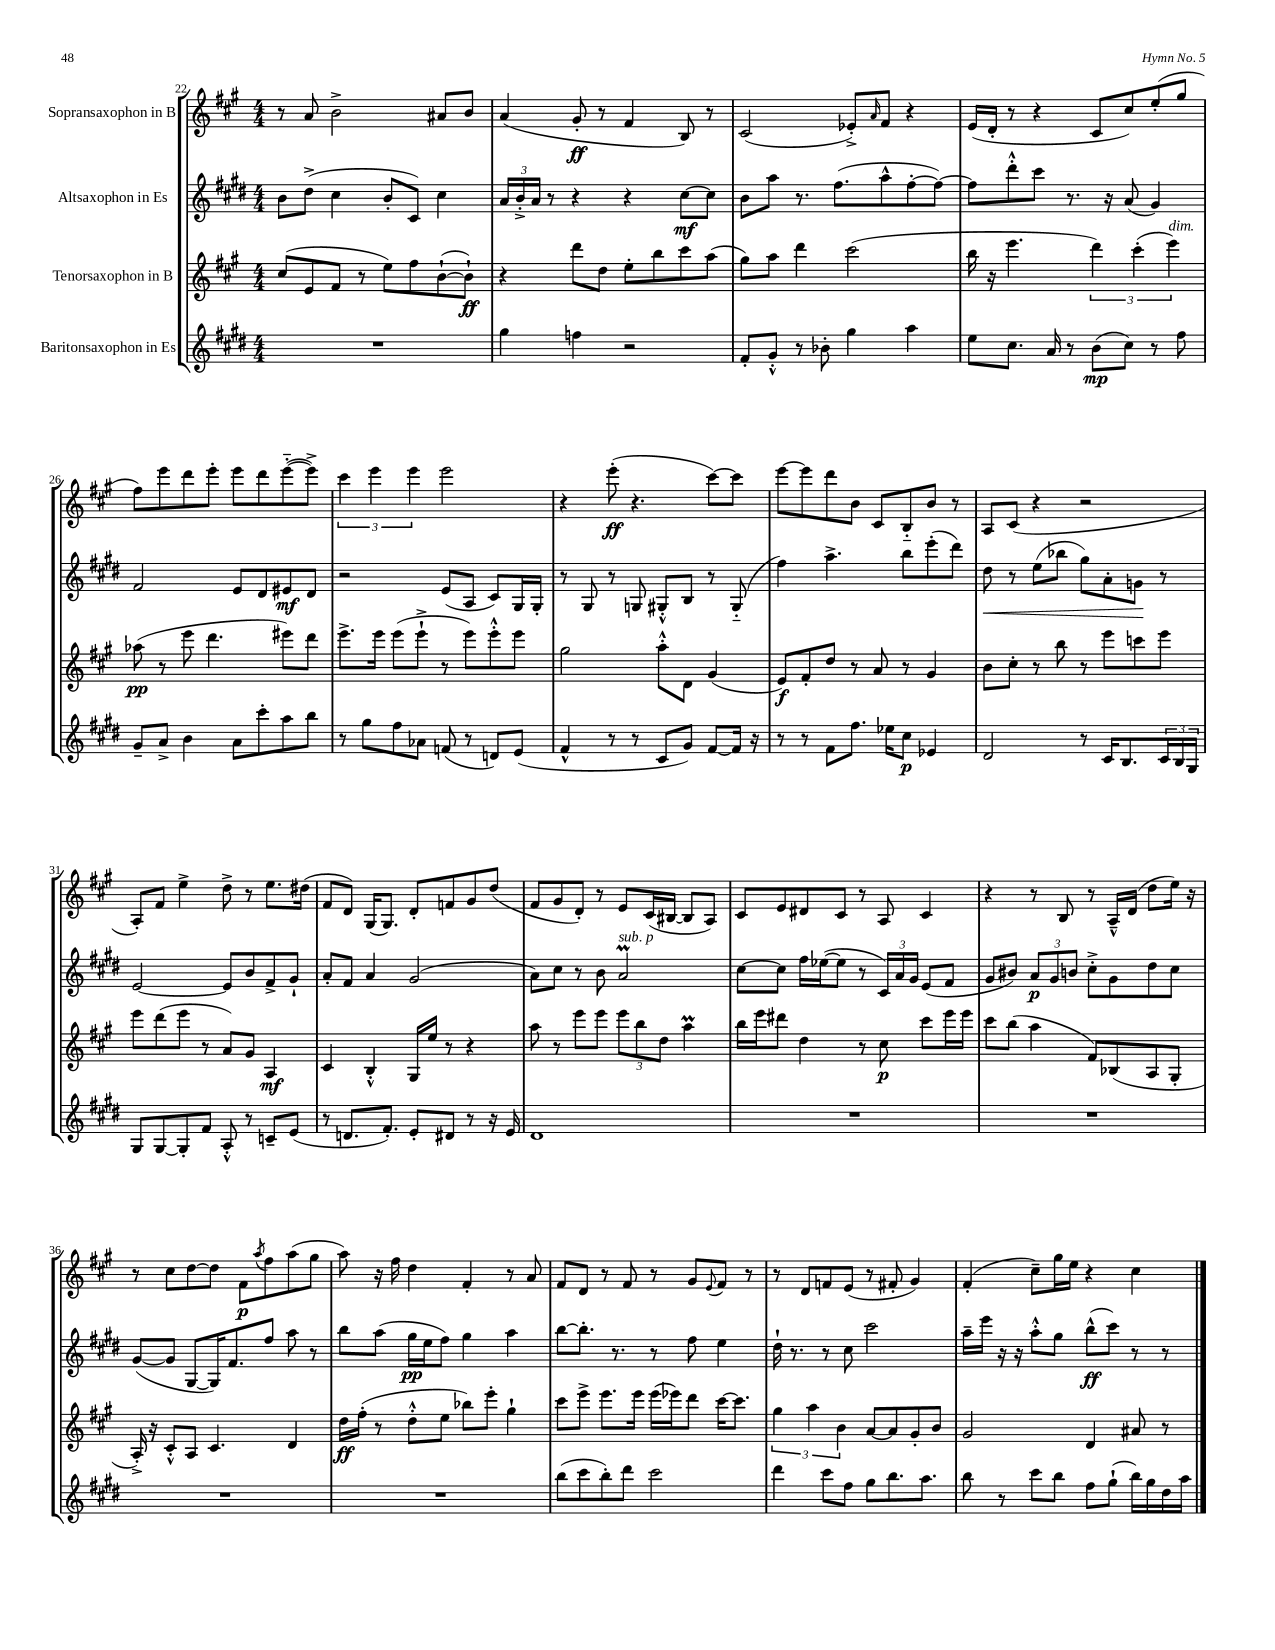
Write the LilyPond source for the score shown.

<<
\new StaffGroup <<
\new Staff = "s0" \with { instrumentName = "Sopransaxophon in B" } {
    \clef treble \key a \major \numericTimeSignature \time 4/4
    r8 a'8 b'2-> ais'8 b'8 |
    a'4( gis'8-.\ff r8 fis'4 b8) r8 |
    cis'2( ees'8-.->) \grace { a'16 } fis'8 r4 |
    e'16( d'16-. r8 r4 cis'8 cis''8) e''8-.( gis''8 |
    fis''8) e'''8 d'''8 e'''8-. e'''8 d'''8 e'''8~-_( e'''8->) |
    \tuplet 3/2 { cis'''4 e'''4 e'''4 } e'''2 |
    r4 e'''8-.\ff( r4. cis'''8~) cis'''8 |
    e'''8~ e'''8 d'''8 b'8 cis'8 b8-_ b'8 r8 |
    a8 cis'8( r4 r2 |
    a8-.) fis'8 e''4-> d''8-> r8 e''8. dis''16( |
    fis'8 d'8) gis16( gis8.) d'8-. f'8 gis'8 d''8( |
    fis'8 gis'8 d'8-.) r8 e'8 cis'16( bis16~ bis8 a8) |
    cis'8 e'8 dis'8 cis'8 r8 a8 cis'4 |
    r4 r8 b8 r8 a16---^ d'16( d''8 e''16) r16 |
    r8 cis''8 d''8~ d''8 fis'8\p \acciaccatura { a''8 } fis''8 a''8( gis''8 |
    a''8) r16 fis''16 d''4 fis'4-. r8 a'8 |
    fis'8 d'8 r8 fis'8 r8 gis'8 \appoggiatura { e'8 } fis'8 r8 |
    r8 d'8 f'8 e'8( r8 fis'8-. gis'4) |
    fis'4-.( cis''8--) gis''16 e''16 r4 cis''4 \bar "|." |
}
\new Staff = "s1" \with { instrumentName = "Altsaxophon in Es" } {
    \clef treble \key e \major \numericTimeSignature \time 4/4
    b'8 dis''8->( cis''4 b'8-. cis'8) cis''4 |
    \tuplet 3/2 { a'16 b'16-.-> a'16 } r8 r4 r4 cis''8~\mf cis''8 |
    b'8 a''8 r8. fis''8.( a''8-^ fis''8~-. fis''8~) |
    fis''8 dis'''8-.-^ cis'''8 r8. r16 a'8( gis'4) |
    fis'2 e'8 dis'8 eis'8\mf dis'8 |
    r2 e'8( a8 cis'8) gis16 gis16-. |
    r8 gis8 r8 g8 gis8-.-^ b8 r8 gis8-_( |
    fis''4) a''4.-> b''8 e'''8-.( dis'''8) |
    dis''8\< r8 e''8( bes''8 gis''8) a'8-. g'8\! r8 |
    e'2~ e'8 b'8 fis'8-> gis'8-! |
    a'8-. fis'8 a'4 gis'2( |
    a'8) cis''8 r8 b'8 a'2\prall^\markup { \italic "sub. p" } |
    cis''8~ cis''8 fis''16 ees''16~( ees''8 r8 \tuplet 3/2 { cis'16) a'16 gis'16 } e'8( fis'8 |
    gis'8 bis'8) \tuplet 3/2 { a'8\p gis'8 b'8 } cis''8-.-> gis'8 dis''8 cis''8 |
    gis'8~( gis'8 gis8~ gis16) fis'8. fis''8 a''8 r8 |
    b''8 a''8( gis''16\pp e''16 fis''8) gis''4 a''4 |
    b''8~ b''8.-. r8. r8 fis''8 e''4 |
    dis''16-! r8. r8 cis''8 cis'''2 |
    a''16-- e'''16 r16 r16 a''8-.-^ gis''8 b''8-^\ff( cis'''8) r8 r8 \bar "|." |
}
\new Staff = "s2" \with { instrumentName = "Tenorsaxophon in B" } {
    \clef treble \key a \major \numericTimeSignature \time 4/4
    cis''8( e'8 fis'8 r8 e''8) fis''8 b'8~-!( b'8-!\ff) |
    r4 d'''8 d''8 e''8-. b''8 cis'''8 a''8( |
    gis''8) a''8 d'''4 cis'''2( |
    b''16 r16 e'''4. \tuplet 3/2 { d'''4) cis'''4-.( e'''4^\markup { \italic "dim." }) } |
    aes''8\pp( r8 e'''8 d'''4. eis'''8) d'''8 |
    e'''8.-> e'''16 e'''8( e'''8-!-> r8 e'''8) e'''8-.-^ e'''8 |
    gis''2 a''8-.-^ d'8 gis'4( |
    e'8\f) fis'8-. d''8 r8 a'8 r8 gis'4 |
    b'8 cis''8-. r8 b''8 r8 e'''8 c'''8 e'''8 |
    e'''8 d'''8( e'''8 r8 a'8) gis'8 a4\mf |
    cis'4 b4-.-^ gis16 e''16 r8 r4 |
    a''8 r8 e'''8 e'''8 \tuplet 3/2 { e'''8 b''8 d''8 } a''4\prall |
    b''16 e'''16 dis'''8 d''4 r8 cis''8\p cis'''8 e'''16 e'''16 |
    cis'''8 b''8( a''4 fis'8) bes8( a8 gis8-. |
    a16-.->) r16 cis'8-.-^ a8 cis'4. d'4 |
    d''16\ff fis''16-.( r8 d''8-.-^ e''8 bes''8) e'''8-. gis''4-! |
    cis'''8 e'''8-> e'''8. e'''16 e'''16( ees'''16) d'''8 cis'''16~ cis'''8. |
    \tuplet 3/2 { gis''4 a''4 b'4 } a'8~ a'8 gis'8-. b'8 |
    gis'2 d'4 ais'8 r8 \bar "|." |
}
\new Staff = "s3" \with { instrumentName = "Baritonsaxophon in Es" } {
    \clef treble \key e \major \numericTimeSignature \time 4/4
    R1 |
    gis''4 f''4 r2 |
    fis'8-. gis'8-.-^ r8 bes'8-. gis''4 a''4 |
    e''8 cis''8. a'16 r8 b'8\mp( cis''8) r8 fis''8 |
    gis'8-- a'8-> b'4 a'8 cis'''8-. a''8 b''8 |
    r8 gis''8 fis''8 aes'8 f'8( r8 d'8) e'8( |
    fis'4-^ r8 r8 cis'8 gis'8) fis'8~ fis'16 r16 |
    r8 r8 fis'8 fis''8. ees''16 cis''8\p ees'4 |
    dis'2 r8 cis'16 b8. \tuplet 3/2 { cis'16 b16 gis16 } |
    gis8 gis8~ gis8-. fis'8 a8-.-^ r8 c'8-- e'8( |
    r8 d'8. fis'8.-.) e'8-. dis'8 r8 r16 e'16 |
    dis'1 |
    R1 |
    R1 |
    R1 |
    R1 |
    b''8( cis'''8 b''8-.) dis'''8 cis'''2 |
    dis'''4 cis'''8 fis''8 gis''8 b''8. a''8. |
    b''8 r8 cis'''8 b''8 fis''8 gis''8-!( b''16) gis''16 dis''16 a''16 \bar "|." |
}
>>
>>
\layout { \context { \Score currentBarNumber = #22 } }
